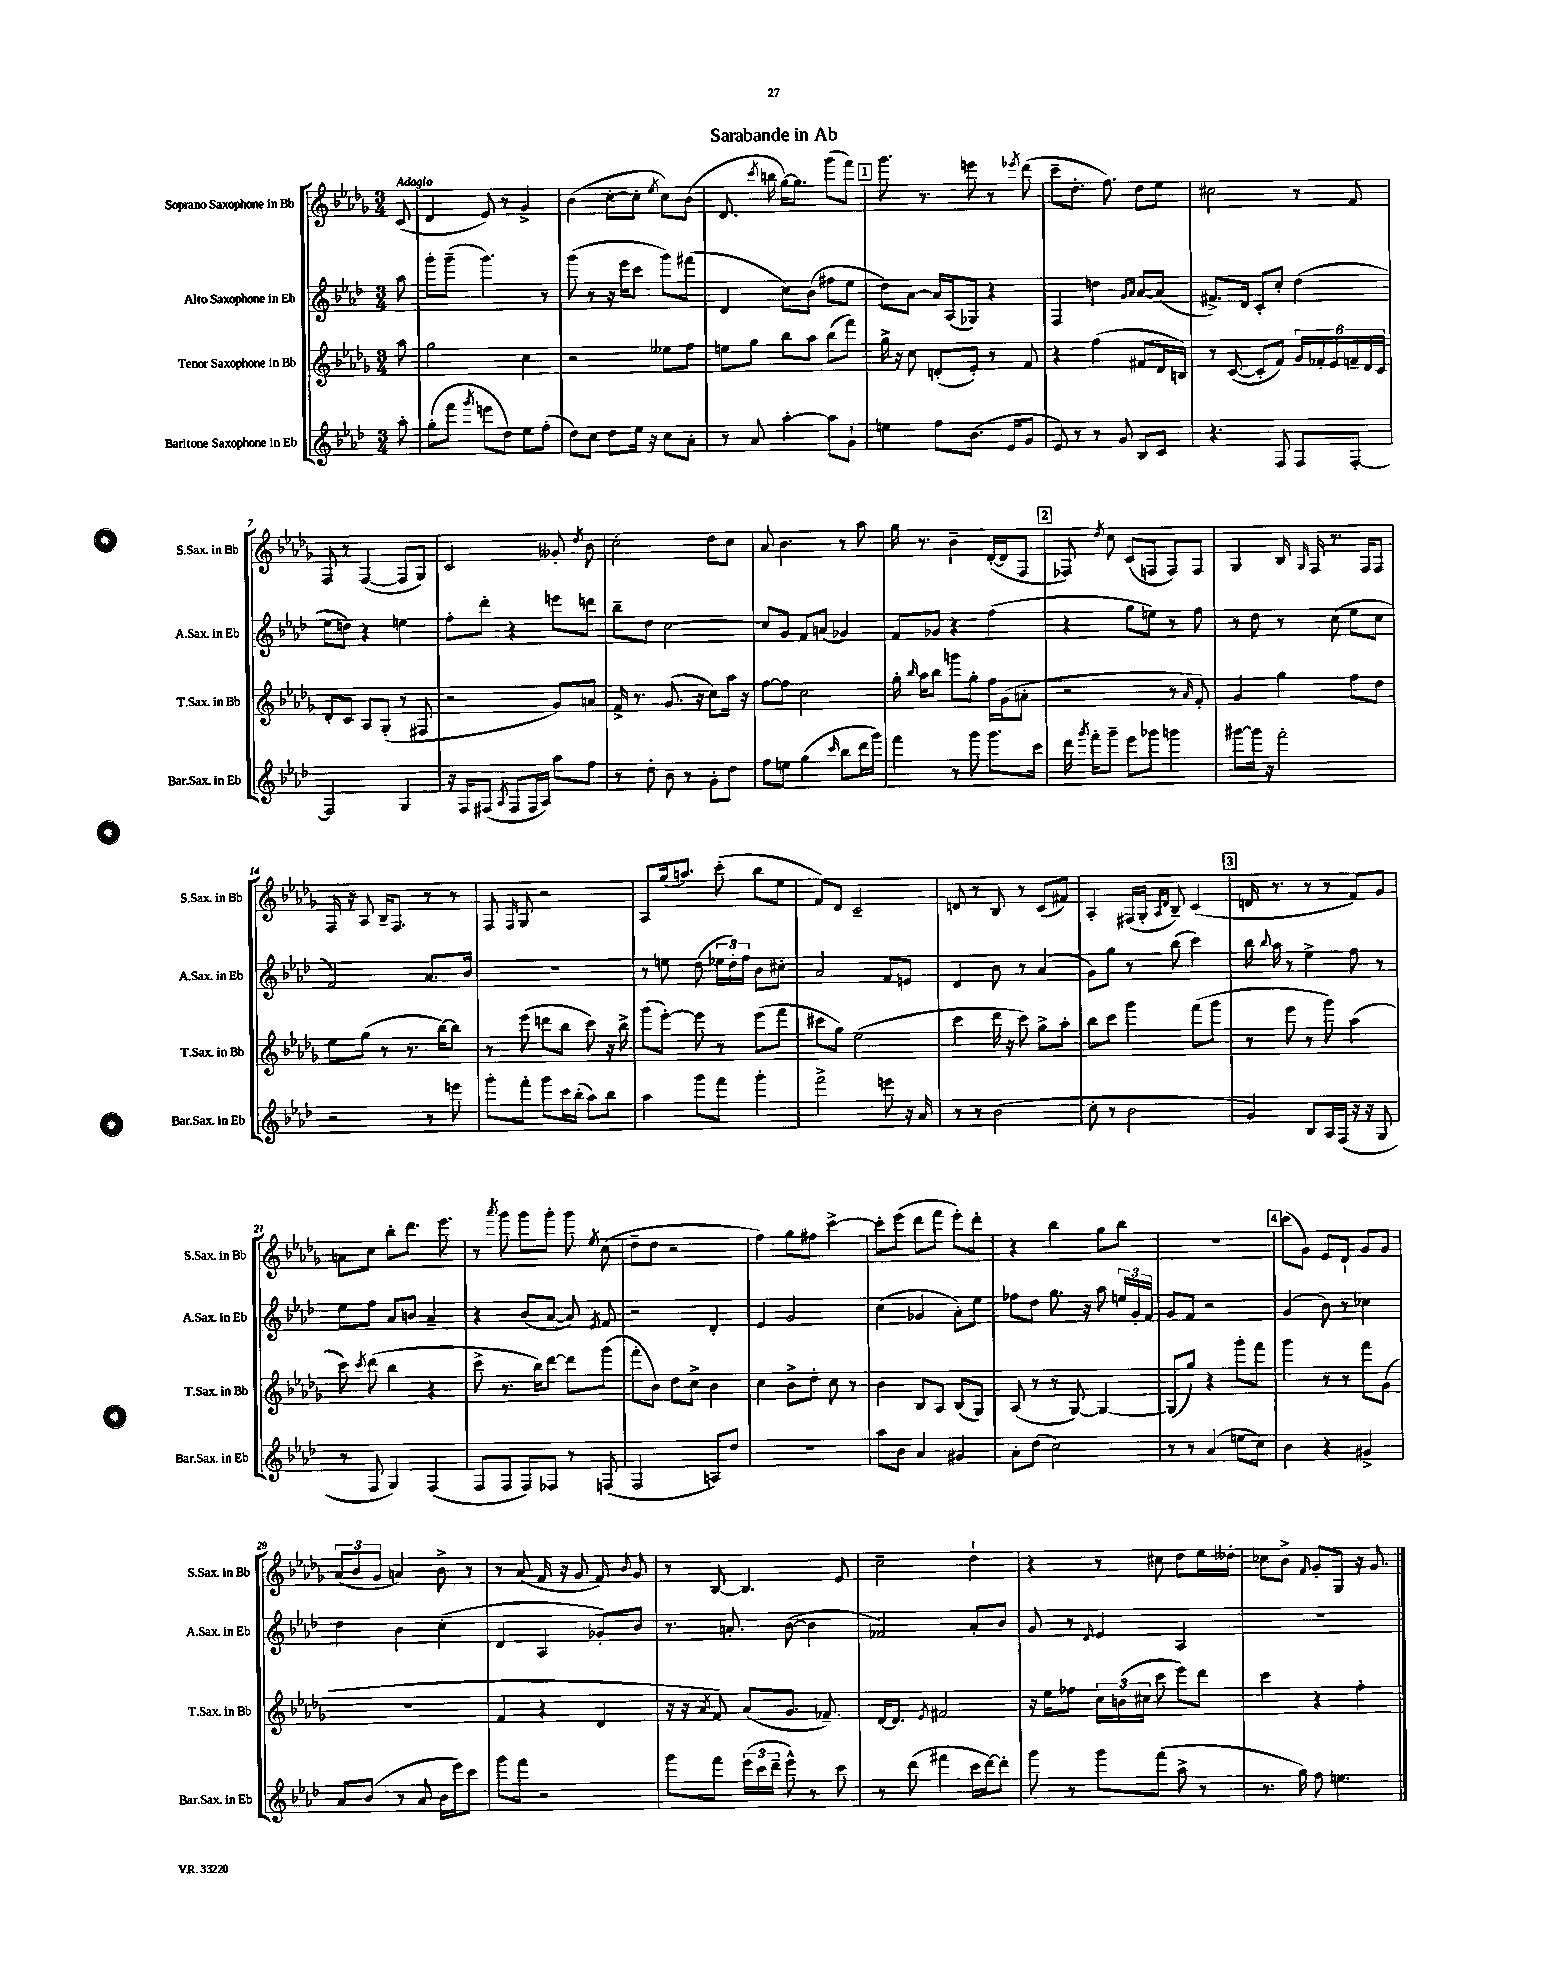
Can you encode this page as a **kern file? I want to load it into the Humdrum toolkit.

**kern	**kern	**kern	**kern
*staff4	*staff3	*staff2	*staff1
*clefG2	*clefG2	*clefG2	*clefG2
*k[b-e-a-d-]	*k[b-e-a-d-g-]	*k[b-e-a-d-]	*k[b-e-a-d-g-]
*M3/4	*M3/4	*M3/4	*M3/4
8aa-'	8aa-	8aa-	(8c
=	=	=	=
(8gg'	2gg-	8ggg'	4d-
8fff	.	(8ggg~	.
8qggg	.	.	.
8eee	.	4.ggg)	8e-)
8dd-)	.	.	8r
8ee-	4cc	.	4g-^
(8ff'	.	8r	.
=	=	=	=
8dd-)	2r	(8ggg	(4b-
8cc	.	8r	.
8dd-	.	16r	[8cc'
.	.	16eee-	.
16ee-	.	8ccc	8cc']
16r	.	.	.
.	.	.	8qee-
8cc	8ee--	8ggg)	8cc)
8a-'	8ff	(8fff#	(8b-
=	=	=	=
8r	8ee	4d-	8.d-
8a-	8gg-	.	.
.	.	.	8qccc
.	.	.	16bb
[4aa-'	8bb-	8cc)	[16gg-)
.	.	.	8.gg-]
.	8aa-	(8b-	.
8aa-]	(8bb-	8ff#	(8ggg-
8g`	8fff)	8ee-	8fff)
=	=	=	=
4ee	16gg-^	8dd-)	8.ggg-
.	16r	.	.
.	8cc	[8a-	.
.	.	.	8.r
8ff	(8d'	16a-]	.
.	.	(16A-	.
(8.b-	8e-')	8G-)	8eee
.	8r	4r	8r
16e-	.	.	.
.	.	.	8qeee-
8g	8f	.	(8ddd-
=	=	=	=
8e-)	4r	4F	8ccc~
8r	.	.	8.dd-'
8r	(4ff	4dd	.
.	.	.	8.ff)
8g	.	.	.
.	.	16qqg	.
.	.	16qqa-	.
8B-	8f#	[8a-	8dd-
8c	16d-	(8a-]	8ee-
.	16B)	.	.
=	=	=	=
4.r	8r	8.f#^)	2cc#
.	([8c	.	.
.	.	16d-	.
.	8c']	8c'	.
8F	8f)	8cc'	.
8F	24g-	(4dd-	8r
.	24f-'	.	.
.	24e-	.	.
[8F'	24f~	.	8f
.	24d-	.	.
.	24c	.	.
=	=	=	=
2F]	8d-'	8ee-	8F
.	8c	8dd)	8r
.	8A-	4r	([4F
.	(8G-'	.	.
4G	8r	4ee	8F]
.	8F#	.	8G-)
=	=	=	=
16r	2r	8ff'	2c
16F	.	.	.
(8F#	.	8ddd-'	.
8qA-	.	.	.
8F#	.	4r	.
16F#	.	.	.
16A-)	.	.	.
8aa-	8g-)	8eee	8g--'
.	.	.	8qdd-
8ff	8a	8ddd	8b-
=	=	=	=
8r	16f^	8bb-~	2cc'
.	8.r	.	.
8dd-'	.	8dd-	.
8b-	(8.g-	[2cc	.
8r	.	.	.
.	16r	.	.
8g'	8cc)	.	8dd-
8dd-	16aa-	.	8cc
.	16r	.	.
=	=	=	=
8ff	[8ff	8cc]	8a-
8ee	8ff]	8g	4.b-
(4gg	2cc	8f	.
.	.	(8a	.
16qqccc	.	.	.
8bb-	.	4g-)	8r
16ddd-	.	.	8aa-
16ggg)	.	.	.
=	=	=	=
4fff	16gg-'	8f	16gg-
.	16qqbb-	.	.
.	16aa-	.	8.r
.	8bb-	8g-	.
8r	8ggg	4r	4b-~
8ggg	8gg-'	.	.
8.ggg	16ff	(4ff	([16d-'
.	(16g-	.	16d-]
.	8a'	.	8F
16ccc	.	.	.
=	=	=	=
16ddd-	2r	4r	8F-)
8qggg	.	.	.
16fff'	.	.	.
.	.	.	8qdd-
8ggg~	.	.	8cc
8eee-	.	8gg	(8c
8ggg-	.	8ee)	8F
4ggg	8r	8r	8F)
.	16qqa-	.	.
.	8f')	8ff	8F
=	=	=	=
[8ggg#	4g-	8r	4G-
16ggg#]	.	8dd-	.
16r	.	.	.
2fff'	4gg-	8r	16B-
.	.	.	16qqG-
.	.	.	16F
.	.	(8cc	8.r
.	8ff	8ee-	.
.	.	.	16F
.	8dd-	8cc	8F
=	=	=	=
2r	8ee-	2f)	16F
.	.	.	16r
.	(8gg-	.	8A-
.	8r	.	16B-~
.	.	.	8.F
.	8.r	.	.
8r	.	8.a-	8r
.	[16bb-)	.	.
8eee	8bb-]	.	8r
.	.	16b-	.
=	=	=	=
8ggg'	8r	2.r	8F
.	.	.	16qqF
8fff'	(8eee-	.	8G-
8ggg	8ddd	.	2r
16ccc	8bb-	.	.
(16bb-'	.	.	.
8aa-)	8ccc)	.	.
8bb-	16r	.	.
.	16bb-^	.	.
=	=	=	=
4aa-	(8ggg-	8r	8A-
.	[8eee-')	8ee	(16gg-
.	.	.	8.aa)
8ggg	8eee-]	(8dd-	.
8fff	8r	24ee-	(8ccc'
.	.	24dd-')	.
.	.	24ff	.
4ggg'	(8eee-	8b-	8bb-
.	8fff	8cc#'	8ee-
=	=	=	=
2fff^	8ccc#	2a-	8f)
.	8gg-)	.	8d-
.	(2ee-	.	2c~
8eee	.	8f	.
16r	.	8e	.
16a-	.	.	.
=	=	=	=
8r	4ccc	4d-	8d
8r	.	.	8r
(2b-	16ddd-	8b-	8B-
.	16r	.	.
.	8ccc)	8r	8r
.	8gg-^	(4a-	(8c
.	8aa-'	.	8f#)
=	=	=	=
8cc'	8bb-	8g)	4A-'
8r	8ccc	8gg	.
2b-	4ggg-	8r	(16F#
.	.	.	16G-'
.	.	.	16qqA-
.	.	.	16qqd-
.	.	(8bb-	8B-~)
.	(8fff	4ccc)	(4c
.	8ggg-	.	.
=	=	=	=
4g)	8r	16bb-	16d
.	.	8qqbb-	.
.	.	16aa-	8.r
.	8eee-	8r	.
8B-	8r	4ee-^	8r
16A-	8ggg-)	.	8r
(16F	.	.	.
16r	(4aa-	8ff	8f)
16r	.	.	.
8G	.	8r	8g-
=	=	=	=
8r	8ccc)	8ee-	8a
.	8qccc	.	.
8F	(8ddd-	8ff	8cc
4G)	4bb-	8a-	8bb-'
.	.	8b	8.ddd-
(4F	4r	4a-~	.
.	.	.	8.eee-
=	=	=	=
8F	8ccc^	4r	8r
.	.	.	8qaaa-
8F	8.r	.	8ggg-
8F)	.	(8b-	8ggg-
.	16bb-)	.	.
8F-	[8ddd-	[8a-	8ggg-'
8r	8ddd-]	8a-])	8ggg-
.	.	8qe-	8qee-
(8F	(8ggg-	8f	(8cc
=	=	=	=
2F	8fff'	2r	8dd-~
.	8b-)	.	8dd-
.	8dd-	.	2r
.	8cc^	.	.
8A)	4b-	4d-'	.
8dd-	.	.	.
=	=	=	=
2.r	4cc	4e-	4ff)
.	8b-^	2g	8gg-
.	8dd-'	.	8ff#
.	8cc	.	[4ccc^
.	8r	.	.
=	=	=	=
8aa-	4b-	(4cc	8ccc']
8b-	.	.	(8eee-
4a-	8B-	4g-	8ddd-
.	8A-	.	8fff
4g#	(8B-	8a-')	8eee-')
.	8G-)	8ee-	8ddd-'
=	=	=	=
8a-'	(8A-	8ff-	4r
(8dd-	8r	8dd-	.
2cc)	8r	8.gg	4bb-
.	[8G-)	.	.
.	.	16r	.
.	4G-_	8aa-	8gg-
.	.	24ee	8bb-
.	.	24g'	.
.	.	24f	.
=	=	=	=
8r	(8G-]	8g	2.r
8r	8gg-)	8f	.
(4a-	4r	2r	.
8ee	8ggg-'	.	.
8cc)	8fff	.	.
=	=	=	=
4b-	4ggg-	(4g	(8ccc
.	.	.	8g-)
4r	8r	8b-)	8e-
.	8r	8r	8d-`
4g#^	8fff	4cc-	8g-
.	(8g-	.	8g-
=	=	=	=
8a-	2.r	4dd-	(12a-
.	.	.	12b-
(8b-	.	.	.
.	.	.	12g-
8r	.	4b-	4a)
8a-	.	.	.
16b-	.	(4cc'	8b-^
16eee-)	.	.	.
8ccc	.	.	8r
=	=	=	=
8ggg	4f	4d-	8r
8fff	.	.	(8a-
2r	4r	4A-	16f
.	.	.	16r
.	.	.	8g-
.	4d-	8g-')	8f)
.	.	.	8qqb-
.	.	8b-	8g-
=	=	=	=
8ggg	16r	8.r	8r
.	16r	.	.
.	8qa-	.	.
8fff	8f)	.	[8B-
.	.	8.a'	.
(24eee-	(8a-	.	4.B-]
24ccc	.	.	.
24ddd-~	.	.	.
8eee-^^)	8.g-	([8b-	.
8r	.	4b-]	.
.	8.f-~)	.	.
8ccc	.	.	8e-
=	=	=	=
8r	[16d-	2f-)	2cc~
.	8.d-]	.	.
(8ddd-	.	.	.
.	8qe-	.	.
4fff#	2f#	.	.
16ccc	.	8a-'	4dd-`
[16ddd-)	.	.	.
8ddd-']	.	8b-	.
=	=	=	=
8ggg	16r	8g	4r
.	16ee-	.	.
8r	8ff-	8r	.
.	.	16qqd-	.
8ggg	24cc	4e-	8r
.	(24b	.	.
.	24cc#	.	.
(8fff	8ccc	.	8cc#
8aa-^	8eee-)	4A-	8dd-
8r	8ddd-	.	16ee-
.	.	.	16dd--'
=	=	=	=
8.r	4ccc	2.r	8cc-
.	.	.	8b-^
16gg)	.	.	.
.	.	.	16qqf
8ff	4r	.	8g-'
4.ee	.	.	8G-
.	4ff'	.	16r
.	.	.	8.g-
==	==	==	==
*-	*-	*-	*-
